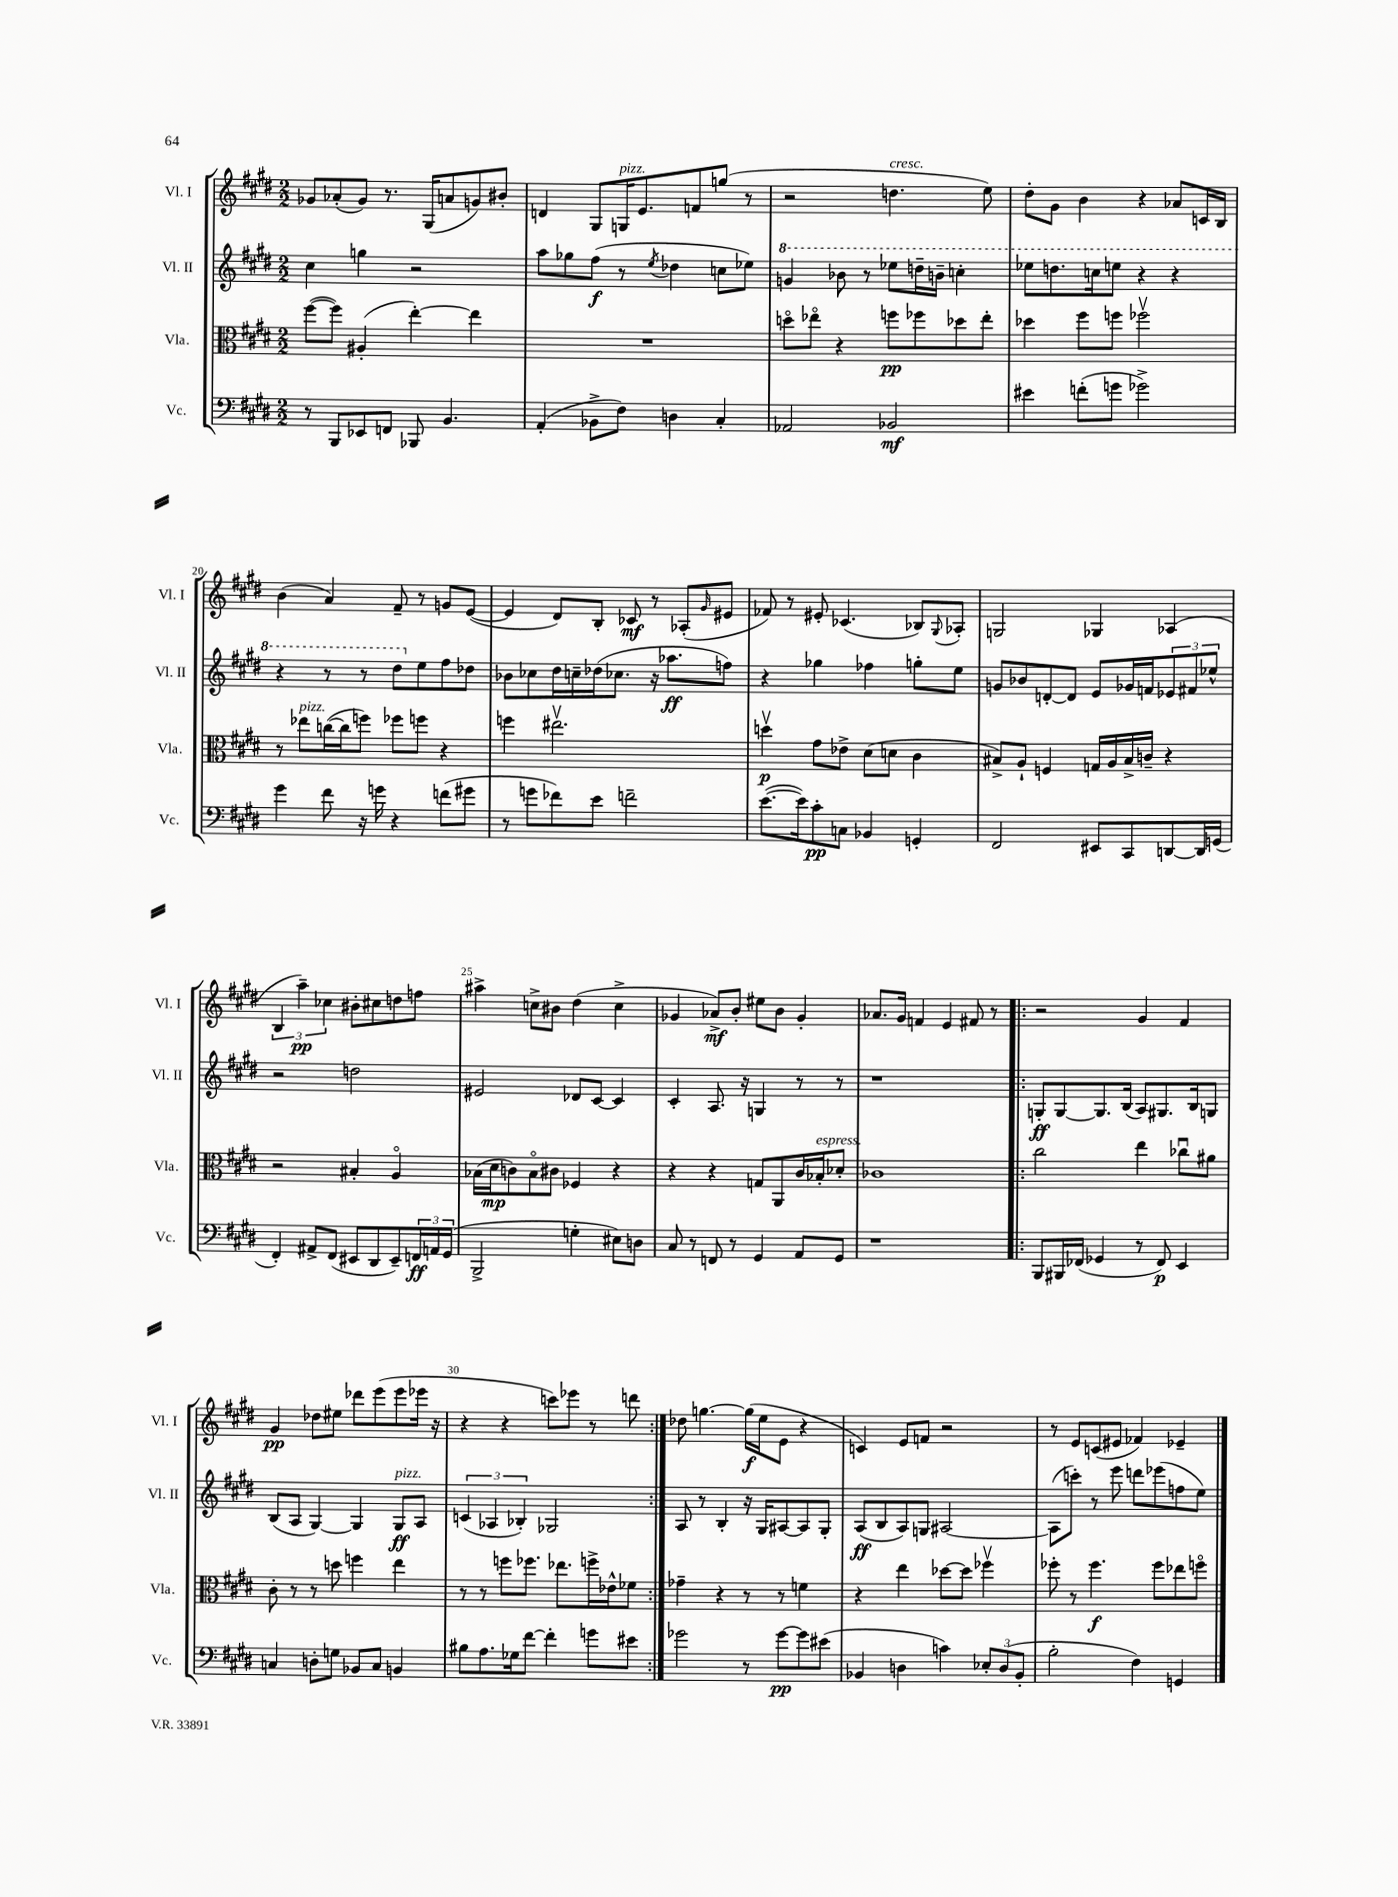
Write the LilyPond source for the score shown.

<<
\new StaffGroup <<
\new Staff = "s0" \with { instrumentName = "Vl. I" shortInstrumentName = "Vl. I" } {
    \clef treble \key e \major \numericTimeSignature \time 2/2
    ges'8 aes'8-.( ges'8) r8. gis16( a'8 g'8) bis'8-. |
    d'4 gis8 g16^\markup { \italic "pizz." } e'8. f'8 g''8( r8 |
    r2 d''4.^\markup { \italic "cresc." } e''8) |
    dis''8-. gis'8 b'4 r4 aes'8 c'16 b16 |
    b'4( a'4) fis'8-- r8 g'8 e'8~( |
    e'4 dis'8) b8-. ces'8\mf r8 aes8-.( \grace { gis'16 } eis'8 |
    fes'8) r8 eis'8-. ces'4.( bes8) \appoggiatura { gis8 } aes8-. |
    g2 ges4 aes4( |
    \tuplet 3/2 { b4 a''4--\pp) ces''4 } bis'8-. cis''8 d''8 f''8 |
    ais''4-> c''8-> bis'8 dis''4( c''4-> |
    ges'4 aes'8->\mf) b'8-. eis''8 b'8 ges'4-. |
    aes'8. gis'16 f'4 e'4 fis'8 r8 |
    \repeat volta 2 { r2 gis'4 fis'4 |
    gis'4\pp des''8 eis''8 des'''8 e'''8( e'''8 ees'''16 r16 |
    r4 r4 c'''8) ees'''8 r8 d'''8 | }
    des''8 g''4.~ g''16\f( e''16 e'8 r4 |
    c'4) e'8 f'8 r2 |
    r8 e'8 c'8( eis'8 fes'4) ees'4-- \bar "|." |
}
\new Staff = "s1" \with { instrumentName = "Vl. II" shortInstrumentName = "Vl. II" } {
    \clef treble \key e \major \numericTimeSignature \time 2/2
    cis''4 g''4 r2 |
    a''8 ges''8 fis''8\f( r8 \acciaccatura { e''8 } des''4 c''8 ees''8) |
    \ottava #1 g''4 bes''8 r8 ees'''8 d'''16-- b''16-- c'''4-. |
    ees'''8 d'''8. c'''16 e'''8 r4 r4 |
    r4 r8 r8 dis'''8 \ottava #0 e''8 fis''8 des''8 |
    bes'8 ces''8 dis''16 c''16-- des''16( ces''8. r16 aes''8.\ff f''8) |
    r4 ges''4 fes''4 g''8-. e''8 |
    g'8 bes'8 d'8~-. d'8 e'8 ges'16 f'16 \tuplet 3/2 { ees'8 fis'8 ees''8-^ } |
    r2 d''2 |
    eis'2 des'8 cis'8~ cis'4 |
    cis'4-. a8. r16 g4 r8 r8 |
    r1 |
    \repeat volta 2 { g8-.\ff g8~ g8. b16( a8) gis8. b16 g8 |
    b8( a8 gis4~) gis4 gis8\ff^\markup { \italic "pizz." } a8 |
    \tuplet 3/2 { c'4( aes4 bes4-.) } ges2 | }
    a8 r8 b4-. r16 gis16 ais8~ ais8 gis8-. |
    a8\ff( b8 a8) g8 ais2~ |
    ais8( c'''8-.) r8 e'''8 d'''8 ees'''8( f''8 e''8) \bar "|." |
}
\new Staff = "s2" \with { instrumentName = "Vla." shortInstrumentName = "Vla." } {
    \clef alto \key e \major \numericTimeSignature \time 2/2
    fis''8~( fis''8) ais4-.( e''4~-.) e''4 |
    R1 |
    d''8\flageolet ees''8\flageolet r4 f''8\pp fes''8 des''8 ees''8-. |
    des''4 fis''8 f''8 fes''2\upbow |
    r8 ees''8^\markup { \italic "pizz." } c''16~( c''16 f''8) fes''8 f''8 r4 |
    f''4 eis''2.\upbow |
    d''4\upbow\p gis'8 ees'8-> dis'8( d'8 cis'4 |
    bis8->) a8-! f4 g16 a16 bis16-> c'16-- r4 |
    r2 bis4-. a4\flageolet |
    bes16( dis'16\mp c'8) bes8\flageolet cis'8 fes4 r4 |
    r4 r4 g8 a,8 cis'16 bes16-.^\markup { \italic "espress." } des'8-. |
    ces'1 |
    \repeat volta 2 { cis''2 e''4 ces''8\downbow ais'8 |
    cis'8-. r8 r8 d''8 f''4 e''4 |
    r8 r8 f''8 fes''8. ees''8. f''16-> ees'16-^ fes'8 | }
    ges'4-- r4 r8 r8 f'4 |
    r4 e''4 des''8~ des''8 fes''4\upbow |
    fes''8-. r8 fes''4.\f fes''8 ees''8 f''8\flageolet \bar "|." |
}
\new Staff = "s3" \with { instrumentName = "Vc." shortInstrumentName = "Vc." } {
    \clef bass \key e \major \numericTimeSignature \time 2/2
    r8 b,,8 ees,8 f,8 bes,,8 b,4. |
    a,4-.( bes,8-> fis8) d4 cis4-. |
    aes,2 bes,2\mf |
    eis'4 f'8-.( g'8 ges'2->) |
    gis'4 fis'8 r16 g'16 r4 f'8( gis'8 |
    r8 g'8 fes'8) e'8 f'2-- |
    e'8.~( e'16) cis'8-.\pp c8 bes,4 g,4-. |
    fis,2 eis,8 cis,8 d,8~ d,16 g,16( |
    fis,4-.) ais,8-> fis,8( eis,8 dis,8 eis,8--) \tuplet 3/2 { f,16\ff a,16 gis,16( } |
    b,,2-> g4-. eis8) d8 |
    cis8 r8 f,8 r8 gis,4 a,8 gis,8 |
    r1 |
    \repeat volta 2 { b,,8 bis,,16 fes,16( ges,4 r8 fes,8\p) e,4 |
    c4 d8-. g8 bes,8 c8 b,4 |
    bis8 a8. ges16 fis'8~ fis'4-. g'8 eis'8 | }
    ges'2 r8 ges'8~\pp ges'8 eis'8( |
    bes,4 d4 c'4) \tuplet 3/2 { ees8-. d8( bes,8-. } |
    b2-. fis4) g,4 \bar "|." |
}
>>
>>
\layout { \context { \Score currentBarNumber = #16 \override BarNumber.break-visibility = ##(#f #t #t) barNumberVisibility = #(every-nth-bar-number-visible 5) } }
